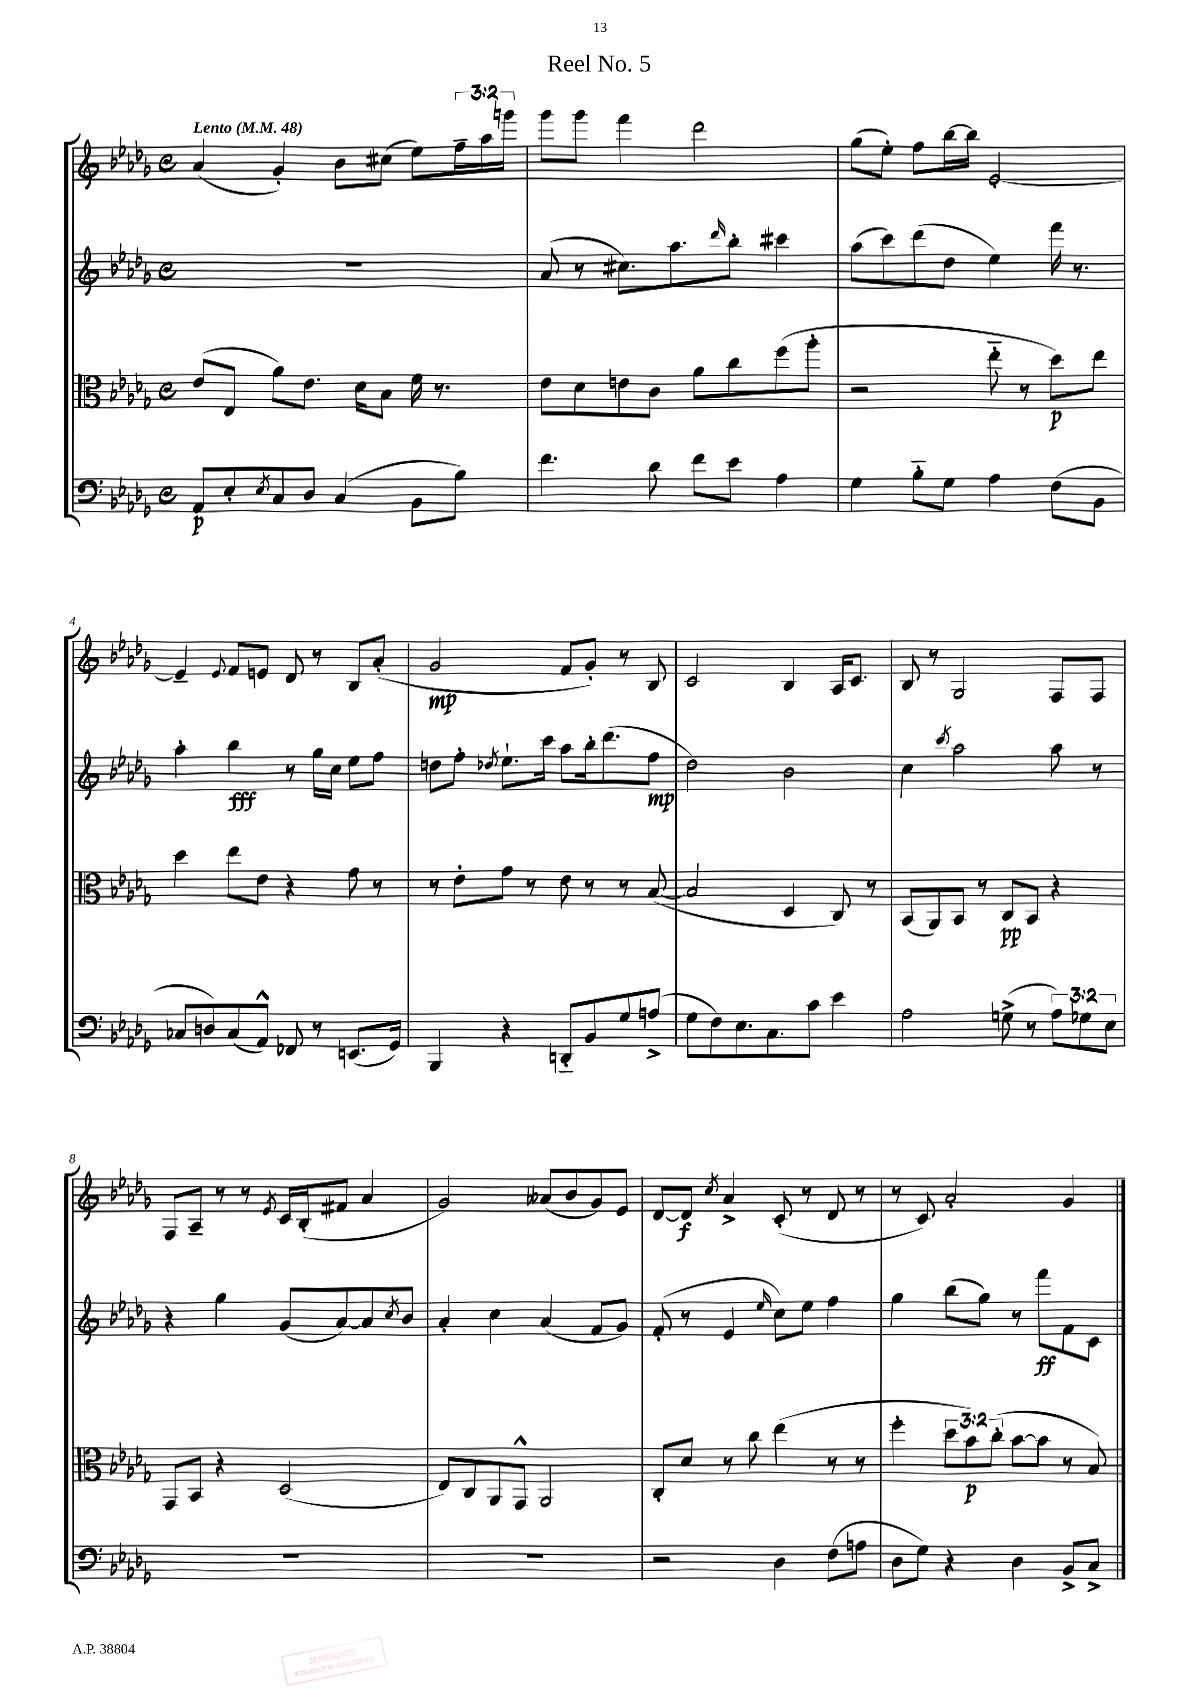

**kern	**kern	**kern	**kern
*staff4	*staff3	*staff2	*staff1
*clefF4	*clefC3	*clefG2	*clefG2
*k[b-e-a-d-g-]	*k[b-e-a-d-g-]	*k[b-e-a-d-g-]	*k[b-e-a-d-g-]
*M4/4	*M4/4	*M4/4	*M4/4
*met(c)	*met(c)	*met(c)	*met(c)
*MM48	*MM48	*MM48	*MM48
8AA-	(8e-	1r	(4a-
8E-'	8E-	.	.
8qE-	.	.	.
8C	8a-)	.	4g-')
8D-	8.e-	.	.
(4C	.	.	8b-
.	16d-	.	.
.	8B-	.	(8cc#
8BB-	16f	.	8ee-)
.	8.r	.	.
8B-)	.	.	24ff~
.	.	.	24aa-
.	.	.	24ggg
=	=	=	=
4.f	8e-	(8a-	8ggg-
.	8d-	8r	8ggg-
.	8e	8.cc#)	4fff
8d-	8c	.	.
.	.	8.aa-	.
8f	8a-	.	2ddd-
.	.	16qqddd-	.
8e-	8cc	8bb-'	.
4A-	(8ff	4ccc#	.
.	8aa-'	.	.
=	=	=	=
4G-	2r	(8aa-	(8gg-
.	.	8ccc)	8ee-')
8B-'~	.	(8ddd-	8ff
8G-	.	8dd-	[16bb-
.	.	.	16bb-]
4A-	8ee-'~	4ee-)	[2e-'
.	8r	.	.
(8F	8dd-)	16fff	.
.	.	8.r	.
8BB-	8ee-	.	.
=	=	=	=
8C-	4dd-	4aa-'	4e-~]
8D)	.	.	.
.	.	.	8qqe-
(8C-	8ee-	4bb-	8f
8AA-^^)	8e-	.	8e
8FF-	4r	8r	8d-
8r	.	16gg-	8r
.	.	16cc	.
(8.EE	8g-	8ee-	8B-
.	8r	8ff	(8a-'
16GG-)	.	.	.
=	=	=	=
4BBB-	8r	8dd	2g-
.	8e-'	8ff'	.
.	.	8qdd-	.
4r	8g-	8.ee-`	.
.	8r	.	.
.	.	16ccc	.
8DD'~	8e-	8aa-	8f
8BB-	8r	16bb-'	8g-')
.	.	(8.ddd-	.
8G-	8r	.	8r
(8A^	([8B-	8ff	8B-
=	=	=	=
8G-	2B-]	2dd-)	2c
8F)	.	.	.
8.E-	.	.	.
8.C	.	.	.
.	4D-	2b-	4B-
8c	.	.	.
4e-	8C)	.	16A-
.	.	.	8.c
.	8r	.	.
=	=	=	=
2A-	(8BB-	4cc	8B-
.	8AA-)	.	8r
.	.	8qccc	.
.	8BB-	2aa-	2G-
.	8r	.	.
(8G^	8C	.	.
8r	8BB-	.	.
12A-)	4r	8aa-	8F
12G-	.	.	.
.	.	8r	8F
12E-	.	.	.
=	=	=	=
1r	8GG-	4r	8F
.	8BB-	.	8A-~
.	4r	4gg-	8r
.	.	.	8r
.	.	.	8qe-
.	(2D-	(8g-	16c
.	.	.	(16B-'
.	.	[8a-)	8f#
.	.	8a-]	4a-
.	.	8qcc	.
.	.	8b-	.
=	=	=	=
1r	8E-)	4a-'	2g-)
.	8C	.	.
.	8AA-	4cc	.
.	8GG-^^	.	.
.	2AA-	(4a-	(8a--
.	.	.	8b-
.	.	8f	8g-)
.	.	8g-)	8e-
=	=	=	=
2r	8C'	(8f'	[8d-
.	8d-	8r	8d-]
.	.	.	8qcc
.	8r	4e-	4a-^
.	8cc	.	.
.	.	16qqee-	.
4D-	(4ee-	8cc)	(8c'
.	.	8ee-	8r
(8F	8r	4ff	8d-
8A	8r	.	8r
=	=	=	=
8D-	4ff'	4gg-	8r
8G-)	.	.	8c)
4r	12dd-	(8bb-	2a-'
.	12b-)	.	.
.	.	8gg-)	.
.	(12cc'	.	.
4D-	[8b-	8r	.
.	8b-]	8fff	.
8BB-^	8r	8f	4g-
8C^	8B-)	8c	.
==	==	==	==
*-	*-	*-	*-
